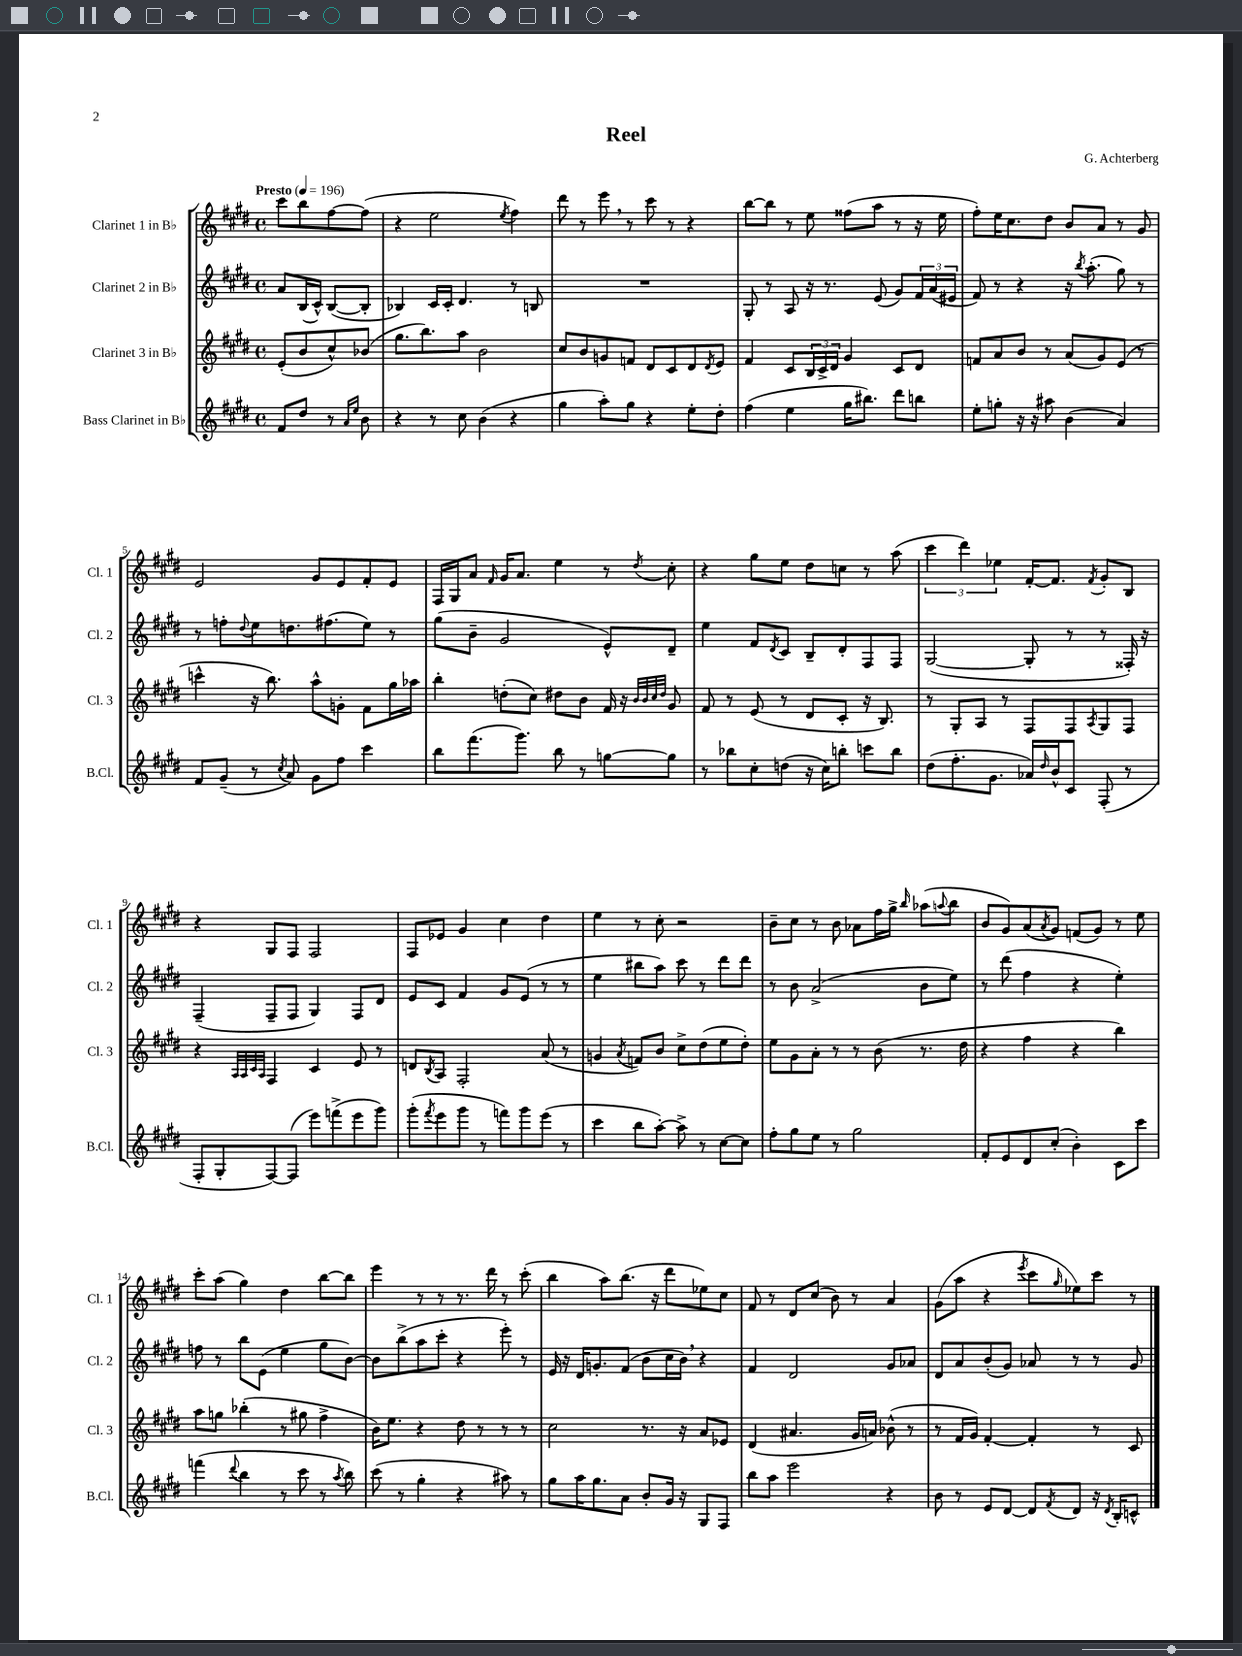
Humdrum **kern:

**kern	**kern	**kern	**kern
*staff4	*staff3	*staff2	*staff1
*clefG2	*clefG2	*clefG2	*clefG2
*k[f#c#g#d#]	*k[f#c#g#d#]	*k[f#c#g#d#]	*k[f#c#g#d#]
*M4/4	*M4/4	*M4/4	*M4/4
*met(c)	*met(c)	*met(c)	*met(c)
*MM196	*MM196	*MM196	*MM196
8f#	(8e'	8a	8ccc#
8dd#	8b	(16B	8bb
.	.	16c#^^)	.
8r	8cc#^^)	([8B	[8ff#
16qqa	.	.	.
16qqee	.	.	.
8b	(8b-	8B']	(8ff#]
=	=	=	=
4r	8.gg#	4B-)	4r
.	8.bb)	.	.
8r	.	16c#	2ee
.	.	16c#'	.
8cc#	8aa	4.d#	.
(4b	2b	.	.
.	.	.	8qee
4r	.	8r	4ff#)
.	.	8B	.
=	=	=	=
4gg#	8cc#	1r	8ddd#
.	8b	.	8r
8aa')	8g	.	8eee
8gg#	8f	.	8r
4r	8d#	.	8ccc#
.	8c#	.	8r
8ee'	8d#	.	4r
.	8qd#	.	.
8dd#'	8e	.	.
=	=	=	=
(4ff#	4f#	8G#'	[8bb
.	.	8r	8bb]
4ee	8c#	8A	8r
.	24B	16r	8ee
.	24c#^	.	.
.	.	8.r	.
.	24d#	.	.
16gg#	4g#	.	(8ff##
8.bb#)	.	.	.
.	.	(8e	8aa
8ddd#	8c#	8g#)	8r
8bb	8d#	24f#	16r
.	.	(24a	.
.	.	.	16ee
.	.	24e#	.
=	=	=	=
8ee'	8f	8f#)	8ff#')
8gg'	8a	8r	16ee
.	.	.	8.cc#
16r	8b	4r	.
16r	.	.	.
8aa#	8r	.	8dd#
(4b	(8a	16r	8b
.	.	8qbb	.
.	.	(8.aa'	.
.	8g#)	.	8a
4a)	(8e	8gg#)	8r
.	8r	8r	8g#
=	=	=	=
8f#	4ccc^^	8r	2e
(8g#~	.	8ff'	.
.	.	8qqdd#	.
8r	16r	8ee	.
.	8.bb)	.	.
8qcc#	.	.	.
8a)	.	8.dd	.
8g#	8aa^^	.	8g#
.	.	(8.ff#	.
8ff#	8g'	.	8e
4ccc#	8f#	8ee)	8f#'
.	16gg#	8r	8e
.	16aa-	.	.
=	=	=	=
8bb	4bb'	(8gg#	16F#
.	.	.	16G#
(8.fff#	.	8b~	8a
.	.	.	16qqf#
.	(8dd'	2g#	16g#
8.ggg#)	.	.	8.a
.	8cc#)	.	.
8bb	8dd#	.	4ee
8r	8b	.	.
[8gg	16f#	8e^^)	8r
.	16r	.	.
.	32qqb	.	.
.	32qqb	.	.
.	32qqcc#	.	.
.	32qqdd#	.	8qdd#
8gg]	8g#	8d#~	8cc#'
=	=	=	=
8r	8f#	4ee	4r
8bb-	8r	.	.
8cc#'	(8e	8f#	8gg#
.	.	8qd#	.
(8dd	8r	8c#	8ee
16r	8d#	8B~	8dd#
16cc#)	.	.	.
8bb'	8c#'	8d#'	8cc
8ccc	16r	8F#	8r
.	8.B)	.	.
8bb	.	8F#	(8aa
=	=	=	=
(8dd#	8r	([2G#	6ccc#
8.ff#'	8G#'	.	.
.	.	.	6ddd#)
.	8A	.	.
8.g#	.	.	.
.	.	.	6ee-
.	8r	.	.
16a-)	8F#	8G#']	[16f#'
16qqdd#	.	.	.
16b^^	.	.	8.f#]
8c#	8F#	8r	.
.	8qA	.	8qf#
(8F#'	8G#	8r	8g#'
8r	8F#	16F##')	8B
.	.	16r	.
=	=	=	=
8F#'	4r	(4F#~	4r
8G#'	.	.	.
.	32qqA	.	.
.	32qqA	.	.
.	32qqc#	.	.
.	32qqA	.	.
[8F#)	4F#	8F#~	8G#
(8F#]	.	8F#	8F#
8eee)	4c#	4G#)	2F#
(8fff^	.	.	.
8eee	8e	8F#	.
8ggg#)	8r	8d#	.
=	=	=	=
(8ggg#'	8d	8e	8F#
8qfff#	8qB	.	.
8eee	8A	8c#	8e-
8ggg#	2F#'	4f#	4g#
8r	.	.	.
8fff)	.	8g#	4cc#
8ggg#	.	(8e	.
(8eee	(8a	8r	4dd#
8r	8r	8r	.
=	=	=	=
4ccc#	4g	4ee	4ee
.	8qa	.	.
8bb	8f)	8bb#	8r
[8aa')	8b	8aa)	8cc#'
8aa^]	8cc#^	8ccc#	2r
8r	(8dd#	8r	.
[8cc#	8ee	8ddd#	.
8cc#]	8dd#')	8ddd#	.
=	=	=	=
8ff#'	8ee	8r	8b~
8gg#	8g#	8b	8cc#
8ee	8a'	(2a^	8r
8r	8r	.	8b
2gg#	8r	.	8a-
.	(8b	.	16ff#
.	.	.	16gg#^
.	.	.	16qqbb
.	8.r	8b	(8aa-
.	.	.	8qqaa
.	.	8ee)	8bb
.	16dd#	.	.
=	=	=	=
8f#'	4r	8r	8b
8e	.	(8ddd#	8g#)
8d#	4ff#	4ff#	(8a
.	.	.	8qa
(8cc#'	.	.	8g#)
4b')	4r	4r	(8f
.	.	.	8g#)
8c#	4bb)	4ee')	8r
8ccc#	.	.	8ee
=	=	=	=
(4fff	8aa	8ff	8ccc#'
.	8gg	8r	(8aa
8qqddd#	.	.	.
4bb	(4bb-'	8bb	4gg#)
.	.	(8e	.
8r	8r	4ee	4dd#
8ccc#	8gg#	.	.
8r	4ff#^	8gg#	[8bb
8qaa	.	.	.
8bb)	.	[8b)	8bb]
=	=	=	=
(8ccc#	16b)	8b]	4eee
.	8.ee	.	.
8r	.	(8bb^	.
4gg#'	4r	8aa	8r
.	.	8ccc#'	8r
4r	8dd#	4r	8.r
.	8r	.	.
.	.	.	16ddd#
8aa#)	8r	8eee')	8r
8r	8r	8r	(8ccc#'
=	=	=	=
8gg#	2cc#	16e	4bb
.	.	16r	.
16aa	.	16d#	.
8.gg#	.	8.g'	.
.	.	.	8aa)
8a	.	(8f#	(8.bb
8b'	8.r	8b	.
.	.	.	16r
16g#	.	16cc#	8ddd#
16r	16r	16b)	.
8G#	8a	4r	8ee-)
8F#	8e-	.	8cc#
=	=	=	=
8bb	(4d#	4f#	8f#
8aa	.	.	8r
2eee	4.a#	2d#	8d#
.	.	.	(8cc#
.	.	.	8b)
.	16g#	.	8r
.	16a)	.	.
4r	(8b-^^	8g#	4a
.	8r	8a-	.
=	=	=	=
8b	8r	8d#	(8g#
8r	16f#	8a	8aa
.	16g#)	.	.
8e	[4f#'	(8b'	4r
[8d#	.	8g#)	.
.	.	.	8qeee
8d#]	4f#']	8a-	8ccc#
8qf#	.	.	16qqgg#
8d#	.	8r	8ee-)
16r	8r	8r	8ccc#
8qd#	.	.	.
16B'	.	.	.
8c^^	8c#	8g#	8r
==	==	==	==
*-	*-	*-	*-
